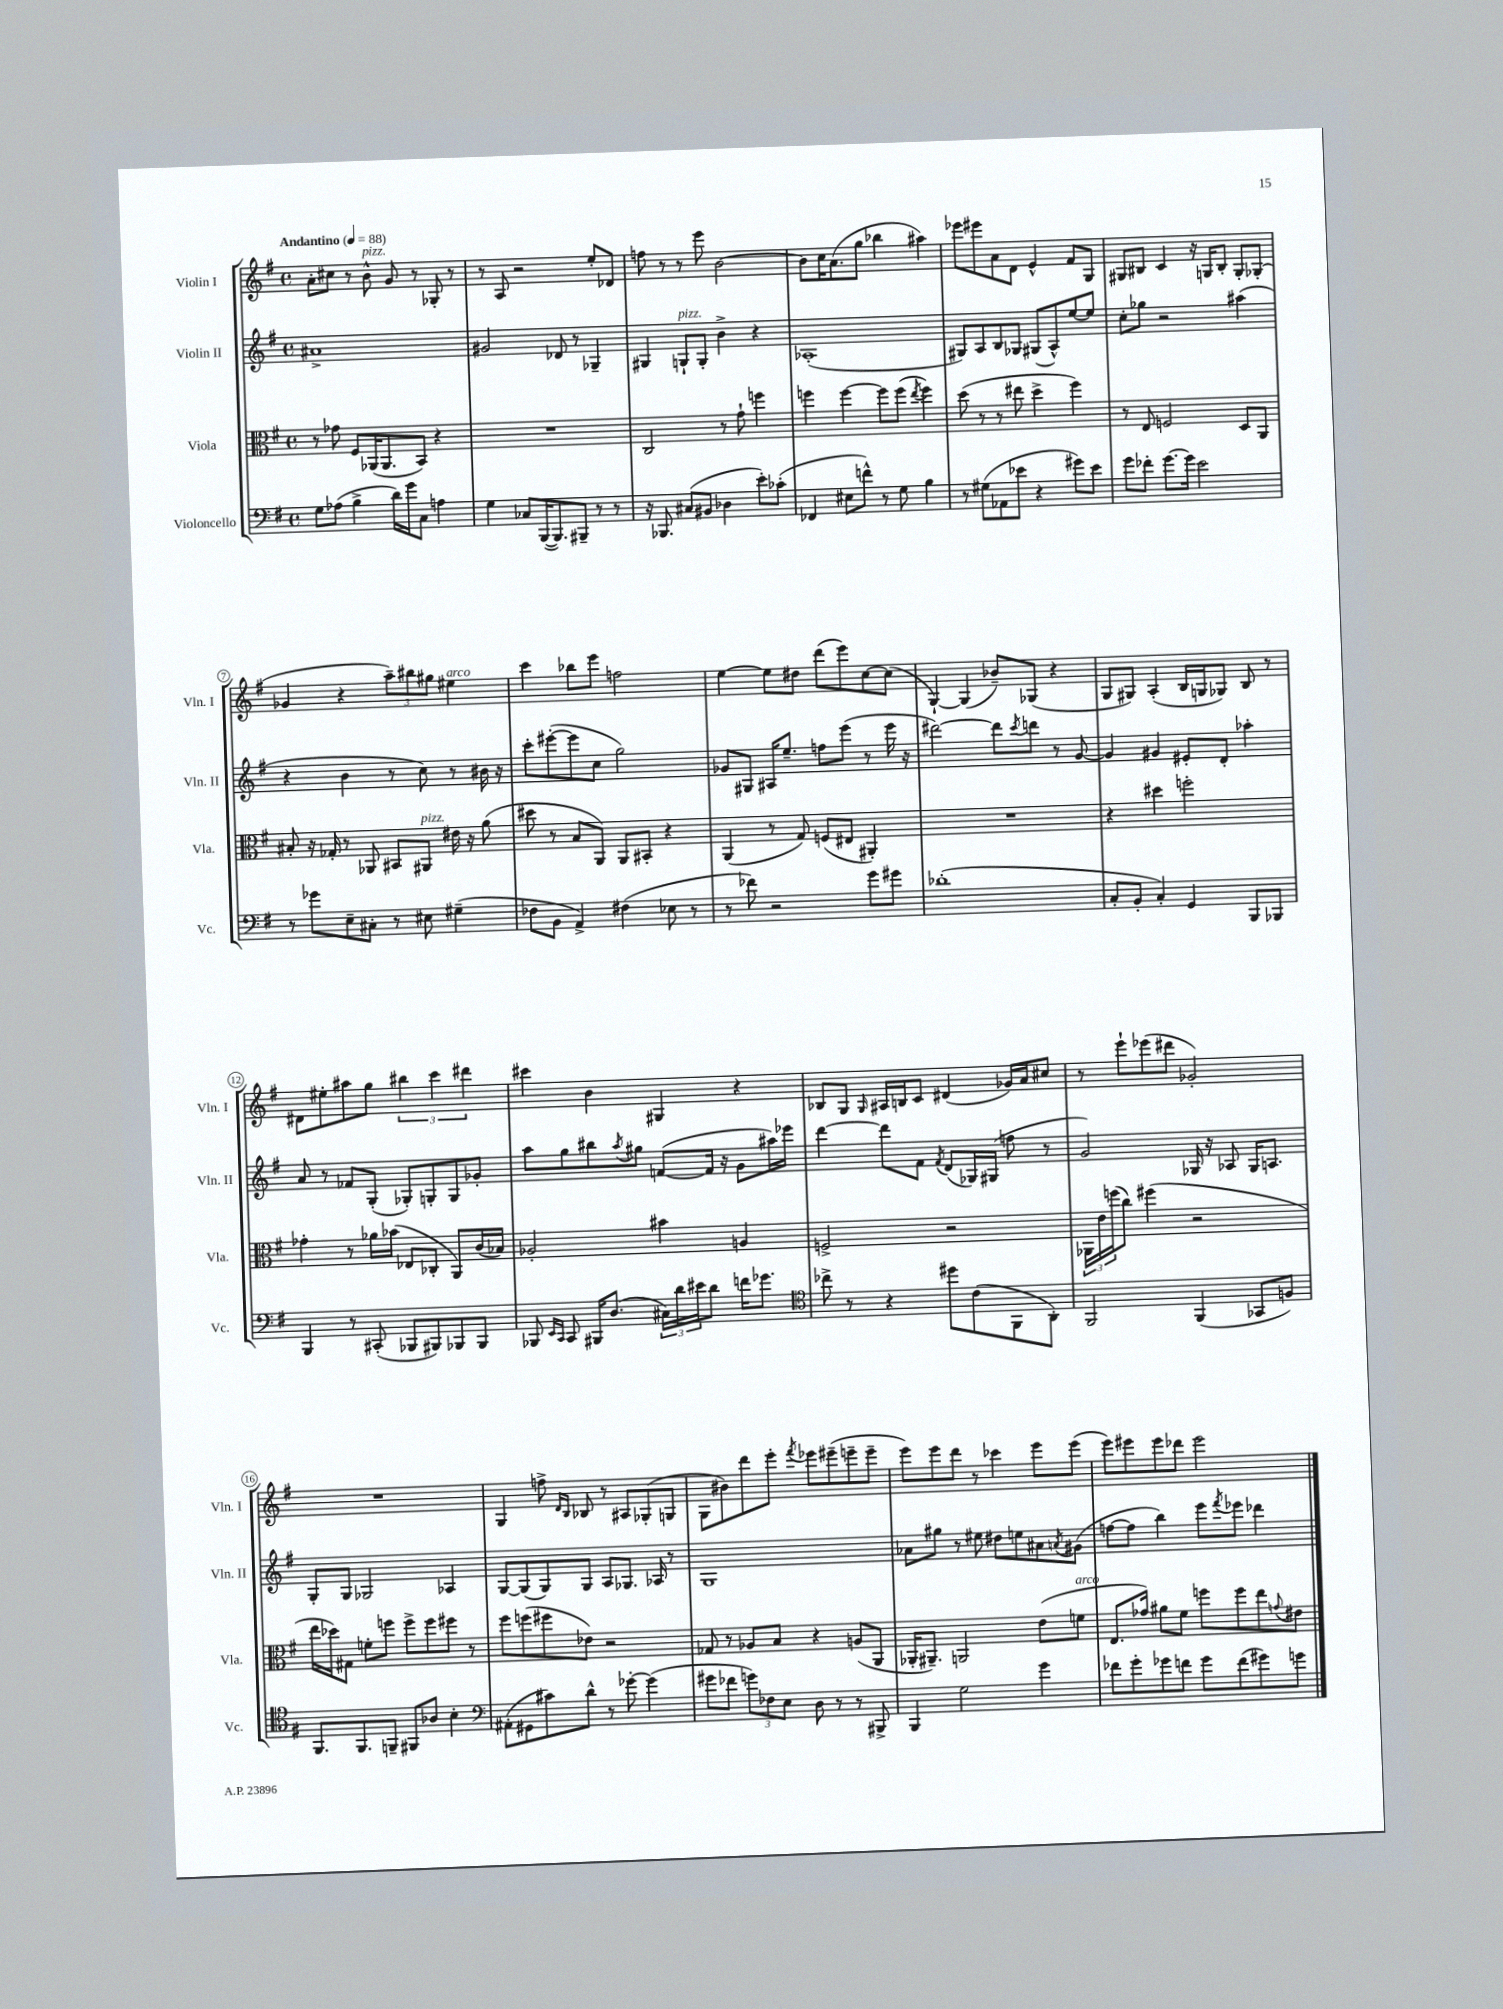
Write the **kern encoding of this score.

**kern	**kern	**kern	**kern
*part4	*part3	*part2	*part1
*staff4	*staff3	*staff2	*staff1
*I"Violoncello	*I"Viola	*I"Violin II	*I"Violin I
*I'Vc.	*I'Vla.	*I'Vln. II	*I'Vln. I
*clefF4	*clefC3	*clefG2	*clefG2
*k[f#]	*k[f#]	*k[f#]	*k[f#]
*M4/4	*M4/4	*M4/4	*M4/4
*met(c)	*met(c)	*met(c)	*met(c)
*MM88	*MM88	*MM88	*MM88
=1	=1	=1	=1
!	!	!	!LO:TX:a:B:t=Andantino
8G\L	8r	1a#X^	8a'\L
(8A-X\J	8g-X\	.	8cc#X\J
4B^\	8F#/L	.	8r
!	!	!	!LO:TX:a:i:t=pizz.
.	(16AA-X/K	.	8b^^\
.	8.AA-/	.	.
16d\LL)	.	.	8g/
16g\J	.	.	.
8C\J	8BB/J)	.	8r
4An\	4r	.	8G-X'/
.	.	.	8r
=2	=2	=2	=2
4G\	1r	2g#X/	8r
.	.	.	8A/
8C-X/L	.	.	2r
([16BBB/K	.	.	.
8.BBB/])	.	.	.
.	.	8d-X/	.
8BBB#X~/J	.	8r	.
8r	.	4G-X~/	8ee'/L
8r	.	.	8d-X/J
=3	=3	=3	=3
16r	2C/	4G#X/	8ffn\
8.BBB-X/	.	.	.
.	.	.	8r
!	!	!LO:TX:a:i:t=pizz.	!
(8C#X/L	.	8Gn`/L	8r
8BB#X/J	.	8G'/J	8eee\
4D-X\	8r	4b^\	[2b\
.	8g`\	.	.
8e'\L)	4ffn\	4r	.
(8c-X'\J	.	.	.
=4	=4	=4	=4
4FF-X/	4ffn\	(1A-X'	8b\L]
.	.	.	16cc\K
.	.	.	(8.a\
8E#X\L	[4ff\	.	.
8fn^^\J)	.	.	8gg\J
8r	8ff\L]	.	4bb-X\
8G\	(8ff\J	.	.
.	8qee/	.	.
4B\	4ff\)	.	4aa#X\)
=5	=5	=5	=5
8r	(8dd\	8G#X/L)	8eee-X\L
(8G#X\L	8r	8A/	8eee#X\
8AA-X\	8r	8B/	8a\
8e-X\J	8ee#X\	8G-X/J	8d\J
4r	4dd^\	(8G#X/L	4e^^/
.	.	8A^^/)	.
8g#X\L)	4ff#\)	[8ee/	8f#/L
8e-\J	.	8ee/J]	8G/J
=6	=6	=6	=6
8g\L	8r	8cc'\L	8G#X/L
8f-X'\J	8E/	8gg-X\J	8B#X/J
[8.g\L	2Fn/	2r	4c/
16g\Jk]	.	.	.
2e\	.	.	16r
.	.	.	16Gn/KL
.	.	.	8B#'/J
.	8D/L	(4aa#X\	8G'/L
.	8AA/J	.	(8G-X'/J
!!LO:LB:g=z
=7	=7	=7	=7
8r	8B#X'/	4r	4g-X/
8g-X\L	16r	.	.
.	16G-X'/	.	.
8E~\	8r	4b\	4r
8C#X'\J	8AA-X/	.	.
8r	8BB#X/L	8r	12aa~\L)
.	.	.	12bb#X\
!	!LO:TX:a:i:t=pizz.	!	!
8E#X\	8AA#X/J	8cc\)	.
.	.	.	12gg#X\J
!	!	!	!LO:TX:a:i:t=arco
(4G#X~\	16e#X\	8r	4ee#X\
.	16r	.	.
.	(8a\	16b#X\	.
.	.	16r	.
=8	=8	=8	=8
8F-X\L	8dd#X\	8ccc'\L	4ccc\
8BB\J	8r	([8eee#X'\	.
4AA^/)	8B/L	8eee#\]	8bb-X\L
.	8AA/J)	8cc\J	8eee\J
(4F#X\	8AA/L	2gg\)	2ffn\
.	8BB#X'/J	.	.
8E-X\	4r	.	.
8r	.	.	.
=9	=9	=9	=9
8r	(4AA/	8g-X/L	[4ee\
8f-X\)	.	8G#X/J	.
2r	8r	16A#X/KL	8ee\L]
.	.	8.ee~/J	.
.	8G/)	.	8dd#X\J
.	(8Fn/L	8ffn\L	(8ddd\L
.	8E#X/J	(8eee\J	8eee\)
8g\L	4AA#X'/)	8r	[8cc\
8g#X\J	.	16eee\	(8cc\J]
.	.	16r	.
=10	=10	=10	=10
(1d-X'	1r	[2ddd#X\)	[4G`/)
.	.	.	(4G/]
.	.	8ddd#\L]	8b-X~/L)
.	.	8qccc/	.
.	.	8dddn\J	(8G-X/J
.	.	8r	4r
.	.	[8g/	.
=11	=11	=11	=11
8C'/L	4r	4g/]	8G/L
8BB'/J	.	.	8G#X/J)
4C'/)	4dd#X\	4g#X/	(4A'/
4GG/	2ffn'\	8e#X'/L	16B/LL
.	.	.	16Gn/J
.	.	8d'/J	8G-X/J)
8BBB/L	.	4aa-X'\	8B/
8BBB-X/J	.	.	8r
!!LO:LB:g=z
=12	=12	=12	=12
4BBB/	4g-X'\	8a/	8d#X\L
.	.	8r	8ee#X'\
8r	8r	8f-X/L	8aa#X\
(8CC#X'/	16a-X\LL	(8G'/J	8gg\J
.	(16b-X\JJ	.	.
8BBB-X/L	8E-X/L	8G-X'/L)	6bb#X\
8BBB#X/)	8C-X'/J	8Gn'/	.
.	.	.	6ccc\
8BBB-X/	8AA/L)	8G/	.
.	.	.	6ddd#X\
8BBB-/J	(16c/L	8g-X'/J	.
.	16B-X/JJ)	.	.
=13	=13	=13	=13
8BBB-X/	2A-X'/	8aa\L	4ccc#X\
16qqEE/LL	.	.	.
16qqCC/JJ	.	.	.
8CC/	.	8gg\	.
16BBB#X/KL	.	8bb#X\	4b\
(8.D/J	.	.	.
.	.	8qaa/	.
.	.	8gg#X\J	.
24C#X\LL)	4b#X\	([8fn/L	4G#X/
24d\	.	.	.
24e#X\J	.	.	.
8d\J	.	16f/Jk]	.
.	.	16r	.
16fn\KL	4An/	8g\L	4r
8.g-X\J	.	.	.
.	.	16aa#X\L)	.
.	.	16eee-X\JJ	.
=14	=14	=14	=14
*clefC4	*	*	*
8cc-X^\	2Fn^/	[4ddd\	8B-X/L
8r	.	.	8G/J
.	.	.	16qqG/
4r	.	8ddd\L]	16A#X/LL
.	.	.	16Bn/J
.	.	8f#\J	8c/J
.	.	8qf#/	.
8dd#X\L	2r	(8d/L	(4d#X/
(8c\	.	16G-X/L)	.
.	.	(16G#X/JJ	.
8FF#\	.	8ffn\	16g-X/LL)
.	.	.	16a/J
8AA'\J)	.	8r	8cc#X/J
=15	=15	=15	=15
2FF#/	24AA-X\LL	2g/)	8r
.	24e\	.	.
.	(24ffn\J	.	.
.	8cc\J)	.	8eee`\L
.	(4ff#X\	.	(8eee-X\
.	.	.	8ddd#X\J
(4FF#/	2r	16G-X/	2g-X'/)
.	.	16r	.
.	.	8A-X/	.
8GG-X/L	.	16G-/KL	.
.	.	8.An/J	.
8Fn/J)	.	.	.
!!LO:LB:g=z
=16	=16	=16	=16
8.FF#/L	16ee\LL	8G'/L	1r
.	16dd-X\J)	.	.
.	8G#X\J	8G/J	.
8.FF#/	.	.	.
.	8fn'\L	2G-X/	.
8FFn~/J	8ffn\J	.	.
8FF#X/L	8ff^\L	.	.
8A-X/J	8ff\	.	.
4B'\	8ff#X\J	4A-X/	.
.	8r	.	.
=17	=17	=17	=17
*clefF4	*	*	*
(8AA#X'\L	8ff#\L	[8G/L	4G/
8GG#X\	(8ffn\	(8G/]	.
8c#X\)	8ff#X\	8G/)	8ffn^\
.	.	.	16qqd/LL
.	.	.	16qqB/JJ
8d^^\J	8e-X\J)	8G/J	8B-X/
8r	2r	8A/L	8r
[8g-X'\	.	8.G-X/J	8A#X/L
(4g-\]	.	.	(8G-X'/
.	.	16A-X/	.
.	.	8r	8Gn/J
=18	=18	=18	=18
8g#X\L	8G-X/	1G	8G\L
8f-X\J	8r	.	8b#X\)
12gn\L)	8A-X/L	.	8ddd\
12F-X\	.	.	.
.	8B/J	.	8eee'\J
12E\J	.	.	.
.	.	.	8qfff#/
8D\	4r	.	8eee-X\L
8r	.	.	(8eee#X~\
8r	(8An/L	.	8eeen~\
8BBB#X^/	8AA/J	.	8eee~\J
=19	=19	=19	=19
4BBB/	16AA-X'/KL	8a-X\L	8eee\L)
.	8.AA#X~/J)	.	.
.	.	8gg#X\J	8eee\
2G\	2AAn/	8r	8ddd\J
.	.	8ee#X\	8r
.	.	8dd#X\L	4ccc-X\
.	.	8een\	.
4g\	(8e\L	8a#X\	8eee\L
.	.	8qan/	.
!	!LO:TX:a:i:t=arco	!	!
.	8fn\J	(8g#X\J	(8eee\J
=20	=20	=20	=20
8f-X\L	8.E/L	[8ffn\L	8eee\L)
8g'\	.	8ff\J]	8eee#X\
.	16g-X/Jk)	.	.
8g-X\	8a#X\L	4bb\)	8eee#\
8fn\J	8f#\J	.	8ddd-X\J
8g-\L	8ffn\L	8eee\L	2eee#\
.	.	8qfff#/	.
(8f\	8ff\	8eee-X\J	.
8g#X\)	8ee\	4ddd-X\	.
.	8qqgn/	.	.
8gn\J	8e#X\J	.	.
==	==	==	==
*-	*-	*-	*-
